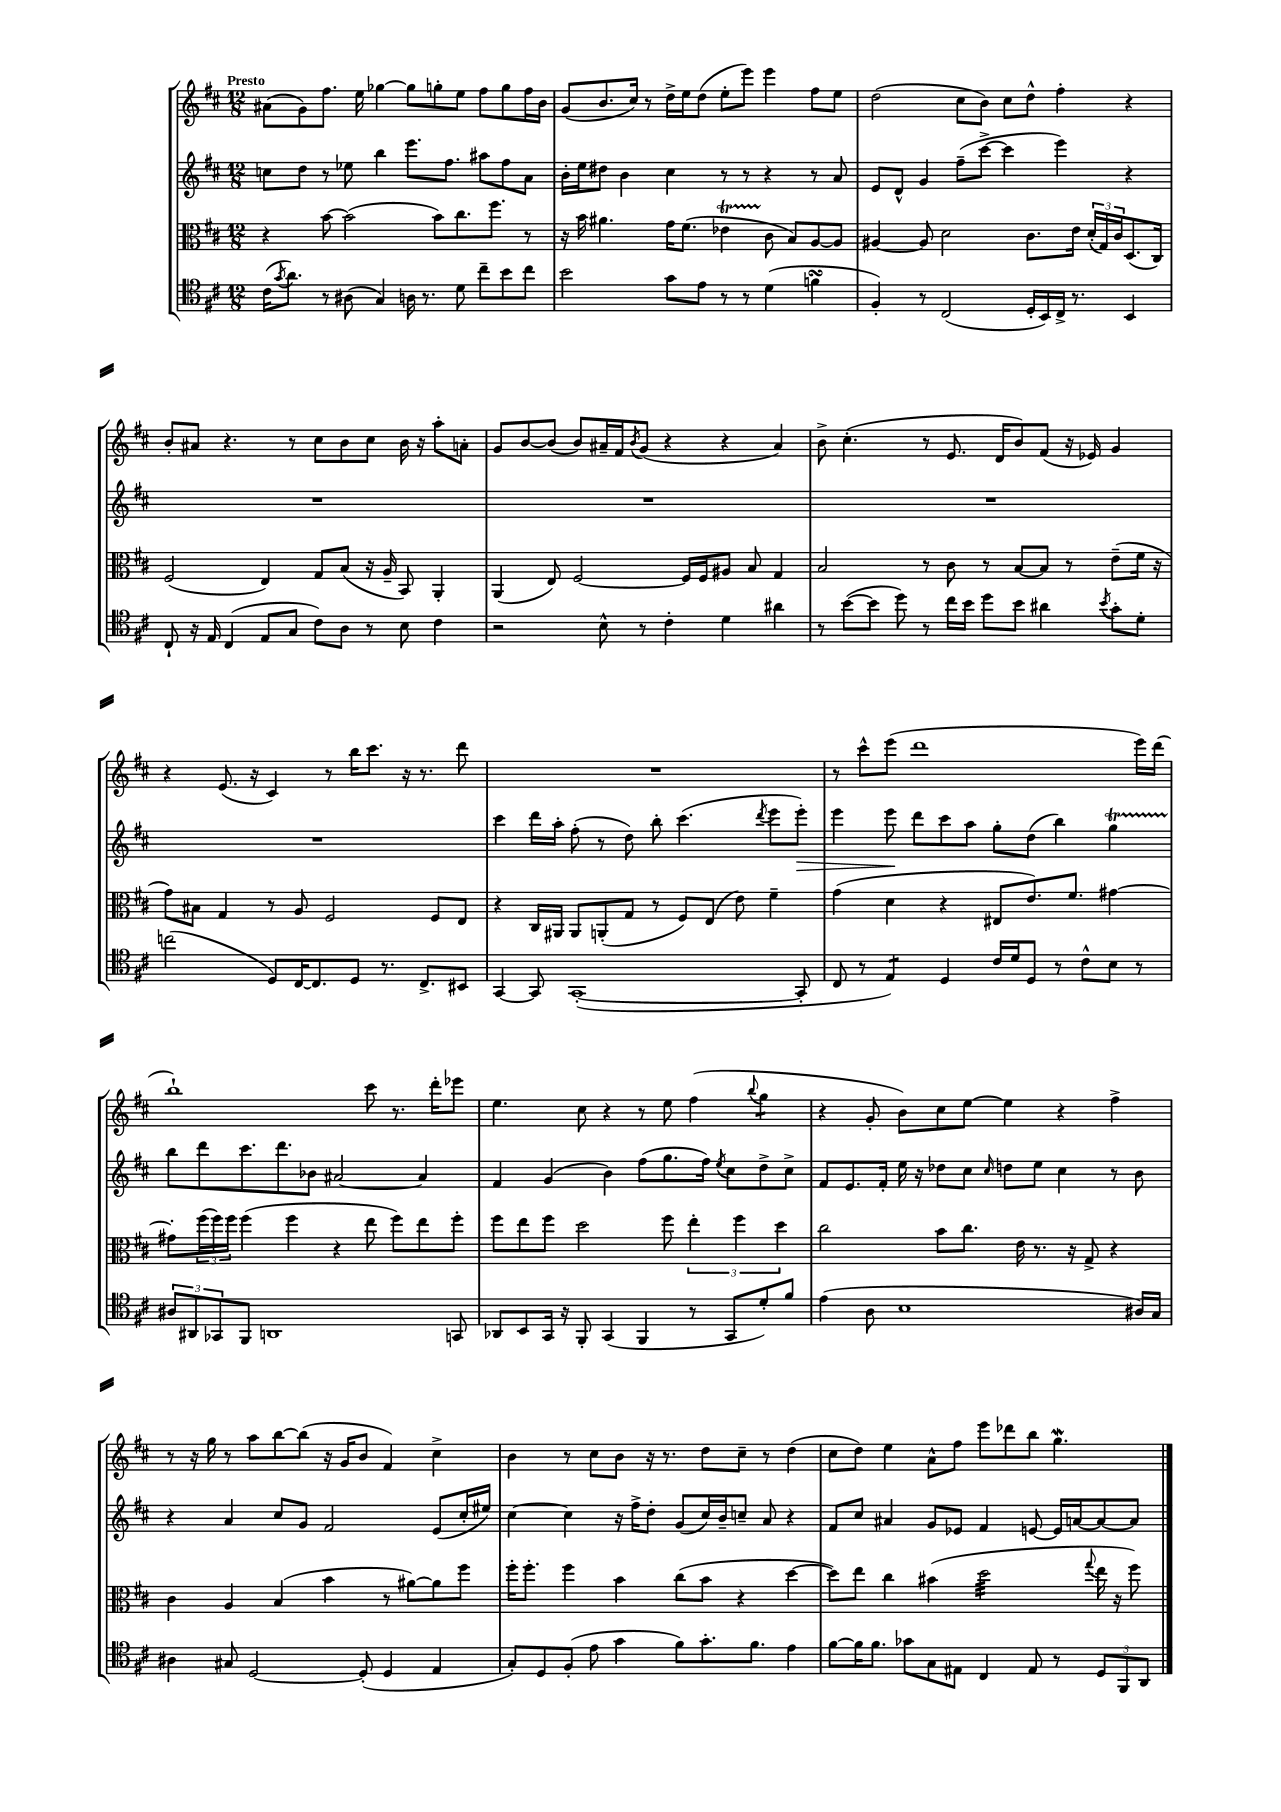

**kern	**kern	**kern	**kern
*staff4	*staff3	*staff2	*staff1
*clefC4	*clefC3	*clefG2	*clefG2
*k[f#c#]	*k[f#c#]	*k[f#c#]	*k[f#c#]
*M12/8	*M12/8	*M12/8	*M12/8
(16c#	4r	8cc	(8a#
8qg	.	.	.
8.a)	.	.	.
.	.	8dd	8g)
8r	[8b	8r	8.ff#
(8A#	(2b]	8ee-	.
.	.	.	16ee
4G)	.	4bb	[4gg-
16A	.	8.eee	8gg-]
8.r	.	.	.
.	8b)	.	8gg'
.	.	8.ff#	.
8d	8.cc#	.	8ee
8cc#~	.	8aa#	8ff#
.	8.ff#	.	.
8b	.	8ff#	8gg
8cc#	8r	8a	16ff#
.	.	.	16b
=	=	=	=
2b	16r	16b'	(8g
.	16b	16ee	.
.	4.a#	8dd#	8.b
.	.	4b	.
.	.	.	16cc#)
.	.	.	8r
8g	16g	4cc#	16dd^
.	(8.f#	.	16ee
8e	.	.	(8dd
8r	4e-	8r	8ee'
8r	.	8r	8eee)
(4d	8c#	4r	4eee
.	8B)	.	.
4f	[8A	8r	8ff#
.	8A]	8a	8ee
=	=	=	=
4F#')	[4A#	8e	(2dd
.	.	8d^^	.
8r	8A#]	4g	.
(2C#	2d	.	.
.	.	(8ff#~	8cc#
.	.	[8ccc#^	8b)
.	.	4ccc#]	8cc#
16D'	8.c#	.	8dd^^
16BB)	.	.	.
16C#^	.	4eee)	4ff#'
8.r	16e	.	.
.	(24d'	.	.
.	24G)	.	.
.	24c#	.	.
4BB	(8.D	4r	4r
.	16C#)	.	.
=	=	=	=
8C#`	(2F#	1.r	8b'
16r	.	.	8a#
16E	.	.	.
(4C#	.	.	4.r
8E	4E)	.	.
8G	.	.	8r
8c#)	8G	.	8cc#
8A	(8B	.	8b
8r	16r	.	8cc#
.	16A~	.	.
8B	8BB)	.	16b
.	.	.	16r
4c#	4AA'	.	8aa'
.	.	.	8a'
=	=	=	=
2r	(4AA	1.r	8g
.	.	.	[8b
.	8E)	.	(8b]
.	[2F#	.	8b)
8B^^	.	.	16a#~
.	.	.	16f#
.	.	.	8qb
8r	.	.	(8g
4c#'	.	.	4r
.	16F#]	.	.
.	16F#	.	.
4d	8A#	.	4r
.	8B	.	.
4a#	4G	.	4a#)
=	=	=	=
8r	2B	1.r	8b^
([8b	.	.	(4.cc#'
8b]	.	.	.
8dd)	.	.	.
8r	8r	.	8r
16cc#	8c#	.	8.e
16b	.	.	.
8dd	8r	.	.
.	.	.	16d
8b	[8B	.	8b)
4a#	8B]	.	(8f#
.	8r	.	16r
.	.	.	16e-)
8qb	.	.	.
8g'	(8e~	.	4g
8d'	16f#	.	.
.	16r	.	.
=	=	=	=
(2cc	8g)	1.r	4r
.	8B#	.	.
.	4G	.	(8.e
.	.	.	16r
8D)	8r	.	4c#)
[16C#	8A	.	.
8.C#]	.	.	.
.	2F#	.	8r
8D	.	.	16bb
.	.	.	8.ccc#
8.r	.	.	.
.	.	.	16r
8.C#^	.	.	8.r
.	8F#	.	.
8BB#	8E	.	8ddd
=	=	=	=
[4GG	4r	4ccc#	1.r
8GG]	16C#	16ddd	.
.	16AA#	16aa'	.
([1GG'	8AA#	(8ff#'	.
.	(8AA'	8r	.
.	8G	8dd)	.
.	8r	8bb'	.
.	8F#)	(4.ccc#	.
.	(8E	.	.
.	8e)	.	.
.	.	8qddd	.
.	4f#~	8eee	.
8GG']	.	8eee')	.
=	=	=	=
8C#	(4g	4eee	8r
8r	.	.	8ccc#^^
4E)	4d	8eee	(8eee
.	.	8ddd	1ddd
4D	4r	8ccc#	.
.	.	8aa	.
16c#	8E#	8gg'	.
16d	.	.	.
8D	8.e)	(8dd	.
8r	.	4bb)	.
.	8.f#	.	.
8c#^^	.	.	.
8B	[4g#	4gg	.
8r	.	.	16eee)
.	.	.	(16ddd
=	=	=	=
12A#	8g#']	8bb	1bb`)
12AA#	.	.	.
.	(24ff#	8ddd	.
12GG-	24ff#)	.	.
.	24ff#	.	.
8FF#	(4ff#	8.ccc#	.
1AA	.	.	.
.	.	8.ddd	.
.	4ff#	.	.
.	.	8b-	.
.	4r	[2a#	.
.	8ee	.	8ccc#
.	8ff#)	.	8.r
.	8ee	4a#]	.
.	.	.	16ddd'
8GG	8ff#'	.	8eee-
=	=	=	=
8AA-	8ff#	4f#	4.ee
8BB	8ee	.	.
16GG	8ff#	(4g	.
16r	.	.	.
8FF#'	2dd	.	8cc#
(4GG	.	4b)	4r
4FF#	.	(8ff#	8r
.	8ff#	8.gg	8ee
8r	6ee'	.	(4ff#
.	.	16ff#)	.
.	.	8qee	.
8GG	.	8cc#	.
.	6ff#	.	.
.	.	.	8qqbb
8d')	.	8dd^	4gg
.	6dd	.	.
8f#	.	8cc#^	.
=	=	=	=
(4e	2cc#	8f#	4r
.	.	8.e	.
8A	.	.	8g'
.	.	16f#'	.
1B	.	16ee	8b)
.	.	16r	.
.	8b	8dd-	8cc#
.	8.cc#	8cc#	[8ee
.	.	16qqcc#	.
.	.	8dd	4ee]
.	16e	.	.
.	8.r	8ee	.
.	.	4cc#	4r
.	16r	.	.
.	8G^	.	.
.	4r	8r	4ff#^
16A#)	.	8b	.
16G	.	.	.
=	=	=	=
4A#	4c#	4r	8r
.	.	.	16r
.	.	.	16gg
8G#	4A	4a	8r
[2D	.	.	8aa
.	(4B	8cc#	[8bb
.	.	8g	(8bb]
.	4b	2f#	16r
.	.	.	16g
(8D']	.	.	8b
4D	8r	.	4f#)
.	[8a#)	.	.
4E	8a#]	(8e	4cc#^
.	8ff#	16cc#'	.
.	.	16ee#)	.
=	=	=	=
8G')	16ff#'	[4cc#	4b
.	8.ff#'	.	.
8D	.	.	.
(8F#'	4ff#	4cc#]	8r
8e	.	.	8cc#
4g	4b	16r	8b
.	.	16ff#^	.
.	.	8dd'	16r
.	.	.	8.r
8f#)	(8cc#	(8g	.
8.g'	8b	16cc#)	8dd
.	.	16b~	.
.	4r	8cc~	8cc#~
8.f#	.	.	.
.	.	8a	8r
4e	[4dd	4r	(4dd
=	=	=	=
[8f#	8dd])	8f#	8cc#
16f#]	8ee	8cc#	8dd)
8.f#	.	.	.
.	4cc#	4a#	4ee
8g-	.	.	.
8G	(4b#	8g	8a^^
8E#	.	8e-	8ff#
4C#	2dd	4f#	8eee
.	.	.	8ddd-
8E#	.	[8e	8bb
8r	.	16e]	4.gg
.	.	[16a	.
.	8qqgg	.	.
12D	16ee	8a_	.
.	16r	.	.
12FF#	.	.	.
.	8ff#)	8a]	.
12AA	.	.	.
==	==	==	==
*-	*-	*-	*-
